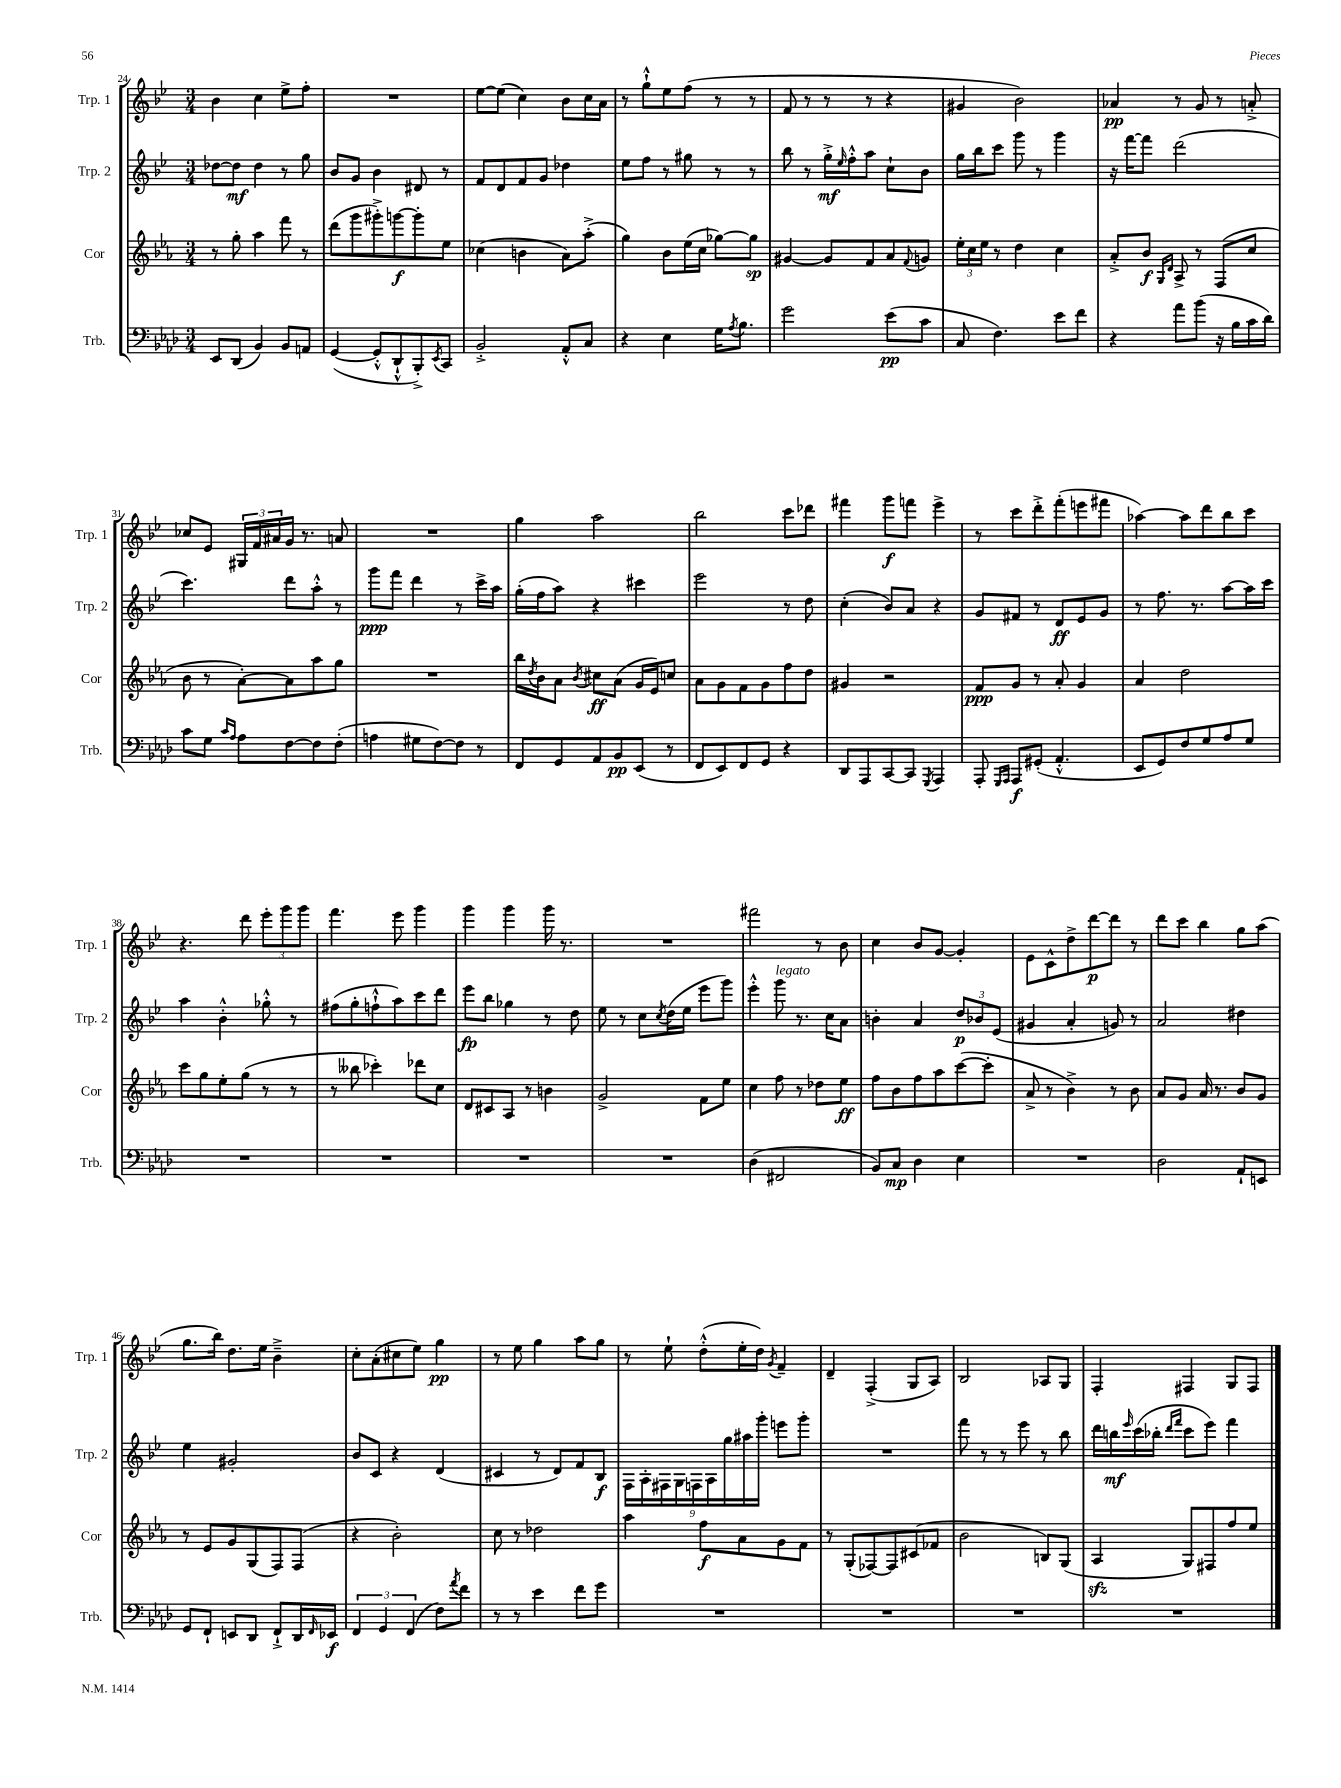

**kern	**kern	**kern	**kern
*staff4	*staff3	*staff2	*staff1
*clefF4	*clefG2	*clefG2	*clefG2
*k[b-e-a-d-]	*k[b-e-a-]	*k[b-e-]	*k[b-e-]
*M3/4	*M3/4	*M3/4	*M3/4
8EE-	8r	[8dd-	4b-
(8DD-	8gg'	8dd-]	.
4BB-)	4aa-	4dd-	4cc
8BB-	8fff	8r	8ee-^
8AA	8r	8gg	8ff'
=	=	=	=
([4GG	(8ddd	8b-	2.r
.	8ggg	8g	.
8GG'^^]	8ggg#'^)	4b-	.
8DD-`^^	[8ggg	.	.
8BBB-'^)	8ggg']	8d#	.
8qEE-	.	.	.
8CC	8ee-	8r	.
=	=	=	=
2BB-'^	(4cc-	8f	[8ee-
.	.	8d	(8ee-]
.	4b	8f	4cc)
.	.	8g	.
8AA-'^^	8a-)	4dd-	8b-
8C	(8aa-'^	.	16cc
.	.	.	16a
=	=	=	=
4r	4gg)	8ee-	8r
.	.	8ff	8gg`^^
4E-	8b-	8r	8ee-
.	(16ee-	8gg#	(8ff
.	16cc	.	.
16G	[8gg-)	8r	8r
8qA-	.	.	.
8.B-	.	.	.
.	8gg-]	8r	8r
=	=	=	=
2g	[4g#	8bb-	8f
.	.	8r	8r
.	8g#]	16gg'^	8r
.	.	16qqee-	.
.	.	16ff'^^	.
.	8f	8aa	8r
(8e-	8a-	8cc`	4r
.	8qqf	.	.
8c	8g	8b-	.
=	=	=	=
8C	24ee-'	16gg	4g#
.	24cc	.	.
.	.	16bb-	.
.	24ee-	.	.
4.F)	8r	8ccc	.
.	4dd	8ggg	2b-)
.	.	8r	.
8e-	4cc	4ggg	.
8f	.	.	.
=	=	=	=
4r	8a-'^	16r	4a-
.	.	[16fff	.
.	8b-	8fff]	.
.	16qqG	.	.
.	16qqd	.	.
8a-	8A-^	(2ddd	8r
(8b-	8r	.	8g
16r	(8F	.	8r
16B-	.	.	.
16c	8cc	.	8a'^
16d-)	.	.	.
=	=	=	=
8c	8b-	4.ccc)	8cc-
8G	8r	.	8e-
16qqc	.	.	.
16qqA-	.	.	.
8A-	[8a-')	.	24G#
.	.	.	24f
.	.	.	24a#
[8F	8a-]	8ddd	16g
.	.	.	8.r
8F]	8aa-	8aa'^^	.
(8F'	8gg	8r	8a
=	=	=	=
4A	2.r	8ggg	2.r
.	.	8fff	.
8G#	.	4ddd	.
[8F)	.	.	.
8F]	.	8r	.
8r	.	16ccc^	.
.	.	16aa	.
=	=	=	=
8FF	16bb-	(16gg'	4gg
.	8qdd	.	.
.	16b-	16ff	.
8GG	8a-	8aa)	.
.	8qb-	.	.
8AA-	8cc#	4r	2aa
8BB-	(8a-	.	.
(8EE-	16g	4ccc#	.
.	16e-)	.	.
8r	8cc	.	.
=	=	=	=
8FF	8a-	2eee-	2bb-
8EE-)	8g	.	.
8FF	8f	.	.
8GG	8g	.	.
4r	8ff	8r	8ccc
.	8dd	8dd	8ddd-
=	=	=	=
8DD-	4g#	(4cc'	4fff#
8AAA-	.	.	.
[8CC	2r	8b-)	8ggg
8CC]	.	8a	8fff
8qGGG	.	.	.
4AAA-	.	4r	4eee-^
=	=	=	=
8AAA-'	8f	8g	8r
16qqGGG	.	.	.
16qqAAA-	.	.	.
8AAA-	8g	8f#	8ccc
(8GG#'	8r	8r	8ddd'^
4.AA-'^^	8a-'	8d	(8fff'
.	4g	8e-	8eee
.	.	8g	8fff#
=	=	=	=
8EE-	4a-	8r	[4aa-)
8GG)	.	8.ff	.
8F	2dd	.	8aa-]
.	.	8.r	.
8G	.	.	8ddd
8A-	.	[8aa	8bb-
8G	.	16aa]	8ccc
.	.	16ccc	.
=	=	=	=
2.r	8ccc	4aa	4.r
.	8gg	.	.
.	8ee-'	4b-'^^	.
.	(8gg	.	8ddd
.	8r	8gg-'^^	12eee-'
.	.	.	12ggg
.	8r	8r	.
.	.	.	12ggg
=	=	=	=
2.r	8r	(8ff#	4.fff
.	8bb--	8gg'	.
.	4ccc-')	8ff`^^	.
.	.	8aa)	8eee-
.	8ddd-	8ccc	4ggg
.	8cc	8ddd	.
=	=	=	=
2.r	8d	8eee-	4ggg
.	8c#	8bb-	.
.	8A-	4gg-	4ggg
.	8r	.	.
.	4b	8r	16ggg
.	.	.	8.r
.	.	8dd	.
=	=	=	=
2.r	2g^	8ee-	2.r
.	.	8r	.
.	.	8cc	.
.	.	8qcc	.
.	.	(16dd	.
.	.	16ee-	.
.	8f	8eee-	.
.	8ee-	8ggg)	.
=	=	=	=
(4D-	4cc	4eee-'^^	2fff#
2FF#	8ff	8ggg	.
.	8r	8.r	.
.	8dd-	.	8r
.	.	16cc	.
.	8ee-	8a	8b-
=	=	=	=
8BB-)	8ff	4b'	4cc
8C	8b-	.	.
4D-	8ff	4a	8b-
.	8aa-	.	[8g
4E-	([8ccc	12dd	4g']
.	.	12b-	.
.	8ccc']	.	.
.	.	(12e-	.
=	=	=	=
2.r	8a-^	4g#	8e-
.	8r	.	8c^^
.	4b-^)	4a'	8dd^
.	.	.	[8ddd
.	8r	8g)	8ddd]
.	8b-	8r	8r
=	=	=	=
2D-	8a-	2a	8ddd
.	8g	.	8ccc
.	16a-	.	4bb-
.	8.r	.	.
8AA-`	8b-	4dd#	8gg
8EE	8g	.	(8aa
=	=	=	=
8GG	8r	4ee-	8.gg
8FF`	8e-	.	.
.	.	.	16bb-)
8EE	8g	2g#'	8.dd
8DD-	(8G	.	.
.	.	.	16ee-
8FF`^	8F)	.	4b-~^
16DD-	(8F	.	.
16qqFF	.	.	.
16EE-	.	.	.
=	=	=	=
6FF	4r	8b-	8cc'
.	.	8c	(8a'
6GG	.	.	.
.	2b-')	4r	8cc#
(6FF	.	.	.
.	.	.	8ee-)
8F)	.	(4d	4gg
8qa-	.	.	.
8f	.	.	.
=	=	=	=
8r	8cc	4c#	8r
8r	8r	.	8ee-
4e-	2dd-	8r	4gg
.	.	8d)	.
8f	.	8f	8aa
8g	.	8B-	8gg
=	=	=	=
2.r	4aa-	18F	8r
.	.	18A'	.
.	.	18F#	.
.	.	.	8ee-`
.	.	18G	.
.	.	18F	.
.	8ff	.	(8dd'^^
.	.	18A	.
.	.	18gg	.
.	8a-	.	16ee-'
.	.	18aa#	.
.	.	.	16dd)
.	.	18ggg'	.
.	.	.	8qg
.	8g	8eee	4f~
.	8f	8ggg'	.
=	=	=	=
2.r	8r	2.r	4d~
.	(8G'	.	.
.	[8F-)	.	(4F'^
.	8F-]	.	.
.	(8c#	.	8G
.	8f-	.	8A)
=	=	=	=
2.r	2b-	8fff	2B-
.	.	8r	.
.	.	8r	.
.	.	8eee-	.
.	8B)	8r	8A-
.	(8G	8bb-	8G
=	=	=	=
2.r	4A-	16ddd	4F'
.	.	16bb	.
.	.	16qqeee-	.
.	.	(16ccc	.
.	.	16bb-'	.
.	.	16qqddd	.
.	.	16qqfff	.
.	8G)	8ccc	4F#
.	8F#	8eee-)	.
.	8ff	4fff	8G
.	8ee-	.	8F#
==	==	==	==
*-	*-	*-	*-
